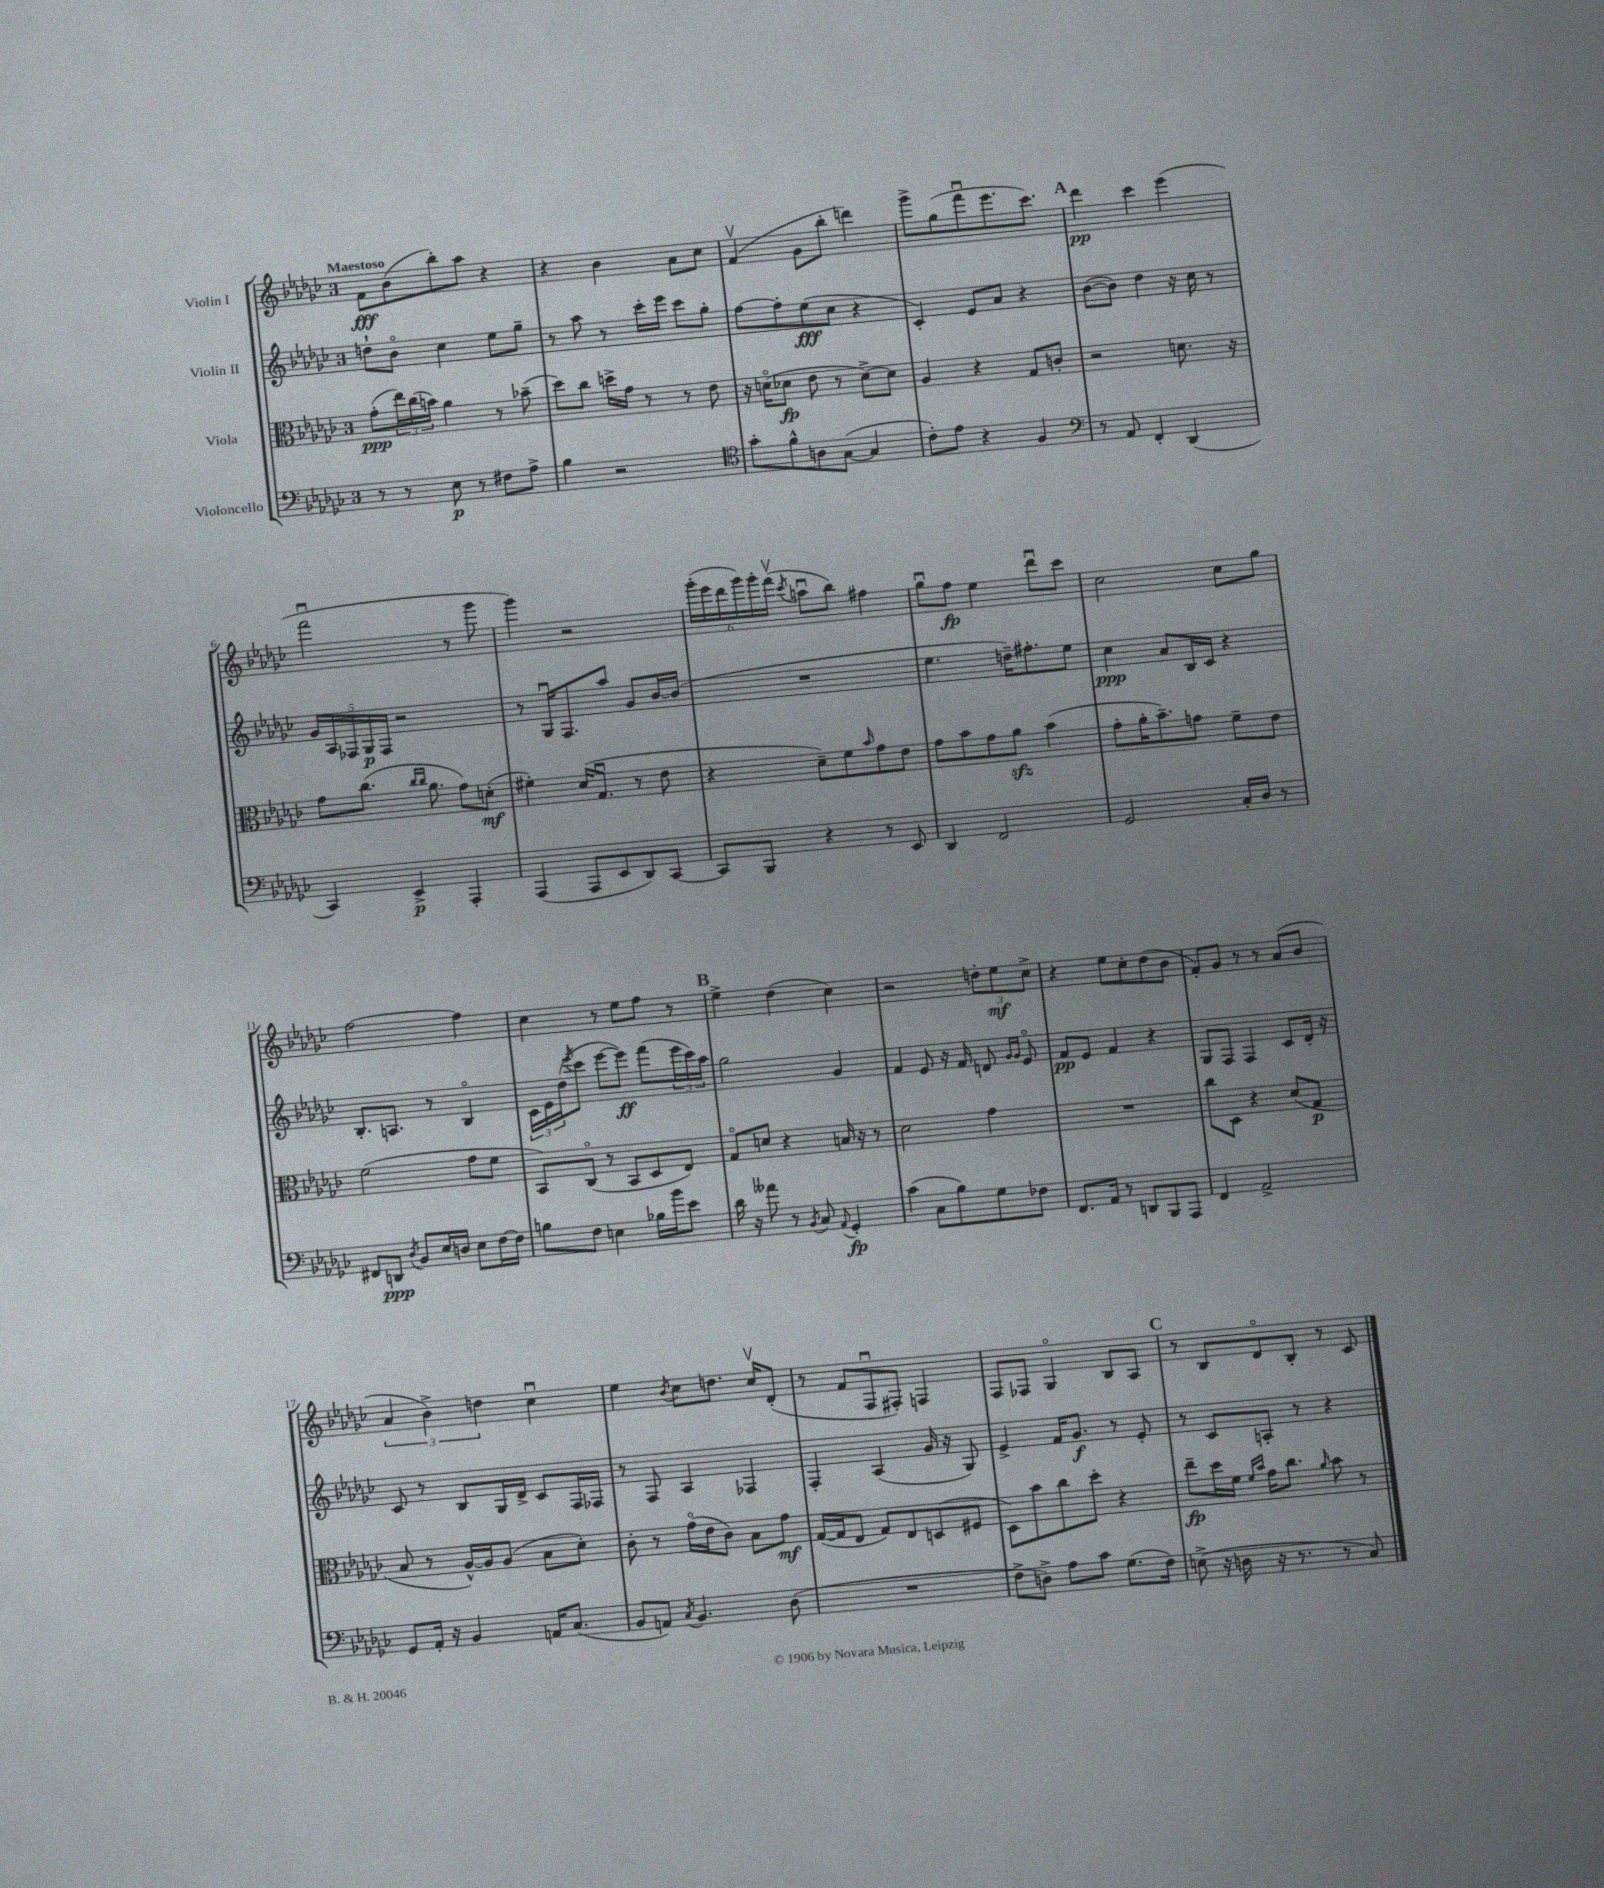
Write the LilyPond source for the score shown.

<<
\new StaffGroup <<
\new Staff = "s0" \with { instrumentName = "Violin I" } {
    \clef treble \key ges \major \once \override Staff.TimeSignature.style = #'single-digit \time 3/4 \tempo "Maestoso"
    f'8\fff bes'8( bes''8-.) aes''8 r4 |
    r4 bes'4 aes'8 ces''8 |
    f'4\upbow( ges'8 bes''8-. d'''4) |
    ges'''8-> ges''8( f'''8\downbow ees'''8. ces'''8.) |
    \mark \markup { \bold "A" } des'''4\pp ces'''4 ees'''4( |
    f'''2\downbow r8 ges'''8 |
    ges'''4) r2 |
    \tuplet 6/4 { ges'''16-.( ees'''16 des'''16 ges'''16) ges'''16-. f'''16\upbow( } \acciaccatura { ces'''8 } a''8\downbow bes''8) fis''4 |
    ges''8\downbow f''8\fp ees''4 des'''8\downbow ces'''8 |
    ces''2 ces''8 ges''8 |
    f''2~ f''4 |
    ces''4 r8 ees''8 f''8 r8 |
    \mark \markup { \bold "B" } ees''4-> des''4( ces''4) |
    r2 \tuplet 3/2 { d''8-. ees''8\mf ces''8-> } |
    r4 ees''8 ces''8-. des''8( bes'8 |
    f'8-.) ges'8 r8 r8 aes'8( bes'8 |
    \tuplet 3/2 { aes'4 bes'4->) d''4 } ces''4\downbow |
    ees''4 \acciaccatura { bes'8 } ces''8 d''8. ces''16\upbow des'8-.( |
    r8 f'8 f8\downbow fis8-.) f4 |
    f8 fes8 ges4\flageolet bes8 aes8 |
    \mark \markup { \bold "C" } r8 bes8 des'8\flageolet bes8-. r8 ces'8 \bar "|." |
}
\new Staff = "s1" \with { instrumentName = "Violin II" } {
    \clef treble \key ges \major \once \override Staff.TimeSignature.style = #'single-digit \time 3/4
    d''8-! bes'8\flageolet ces''4 ees''8 ges''8-- |
    r8 aes''8 r8 ces'''16-. ees'''16 ces'''8 ges''8-. |
    f''8~ f''8-. ees''8\fff( ces''8 r4 |
    ces'4-.) ees'8 aes'8 r4 |
    \mark \markup { \bold "A" } bes'8~( bes'8) des''4 r16 ces''16 r8 |
    \tuplet 5/4 { ges'16 aes16 fes16 ges16\p fes16 } r2 |
    r8 ges16\downbow f8. aes''8 ges'8 bes'16~ bes'16( |
    R2. |
    ees''4. d''16--) fis''8.-. ees''8 |
    ces''4\ppp aes'8 bes16 ces'16 r4 |
    bes8.-. a8. r8 bes4\flageolet |
    \tuplet 3/2 { ces'16 ees'16 des''16( } \acciaccatura { ees'''8 } ces'''8 ees'''8~ ees'''8\ff) f'''8( \tuplet 3/2 { ees'''16 ces'''16) aes''16 } |
    \mark \markup { \bold "B" } ges''2 ges'4 |
    f'4 ees'8 r16 f'16 d'8 \grace { ges'16 ges'16 } ees'8\flageolet |
    f'8\pp ees'8 f'4 r4 |
    ges8 f8 f4 ces'8 des'16-. r16 |
    ces'8 r8 bes8 ges16 des'16-> ces'8 f16 fes16 |
    r8 f8 aes4 fes4 |
    f4-. aes4( ges'16 r16 ges8) |
    ees'4-> f'16 ges'8.\f r8 ees'8-. |
    \mark \markup { \bold "C" } r8 ces'8 a8-. r8 r4 \bar "|." |
}
\new Staff = "s2" \with { instrumentName = "Viola" } {
    \clef alto \key ges \major \once \override Staff.TimeSignature.style = #'single-digit \time 3/4
    ges'8-.\ppp( \tuplet 3/2 { ees''16) ces''16( b'16) } aes'4 r8 bes'8--( |
    des''8) ces''8 d''16-> ges'16 r8 r8 ees'8 |
    r16 d'16\flageolet( des'8\fp ees'8 r8 des'8~->) des'8 |
    aes4 r4 ges8 c'8-. |
    \mark \markup { \bold "A" } r2 d'8. r16 |
    ges'8 ces''8.( \grace { ces''16 ces''16 } aes'8. ges'8) d'8-.\mf( |
    fis'4-.) des'16( ges8.\downbow r8 ees'8 |
    r4 des'8--) f'8 \grace { bes'16 } ges'8 ees'8 |
    ges'8 bes'8 ges'8 aes'8\sfz bes'4( |
    ges'8-. aes'16-. bes'8.--) g'8 f'8-- ees'8 |
    f'2( ges'8 f'8 |
    bes,8) ces8\flageolet( r8 bes,8 des8 ees8) |
    \mark \markup { \bold "B" } ges8\flageolet d'8 r4 b16 r16 r8 |
    des'2 ges'4 |
    R2. |
    ces''8 des8 r4 des'8( ges8\p |
    bes8 r8 aes16~-^) aes16 aes8( bes8 des'8-.) |
    ces'8-. r8 ges'16\flageolet( ees'16 ces'8) bes8 ges'8\mf |
    ges16~( ges16 ees8 ges8) ees8 d8( fis8 |
    des8) bes'8 ces''8 des''8-. r4 |
    \mark \markup { \bold "C" } ees''8--\fp des''16 f'16 \grace { f'16 bes'16 } ges'16 ces''8. \grace { aes'16 } bes'8 r8 \bar "|." |
}
\new Staff = "s3" \with { instrumentName = "Violoncello" } {
    \clef bass \key ges \major \once \override Staff.TimeSignature.style = #'single-digit \time 3/4
    r8 r8 ees8\p r8 fis8 aes8-> |
    bes4 r2 |
    \clef tenor ges'8-. f'8-^ a8 ges8~( ges4 |
    ces'8-.) ees'8 r4 f4 |
    \mark \markup { \bold "A" } \clef bass r8 aes,8 f,4-. des,4( |
    ces,4) ees,4->\p aes,,4-. |
    aes,,4( aes,,8 ees,8 des,8) ces,8~ |
    ces,8 bes,,8 r4 r8 ees,8 |
    des,4 f,2 |
    ges,2 ces16-. des16 r8 |
    fis,8 d,8\ppp \acciaccatura { des8 } bes,8 ees16 d16 ees8 f16~ f16 |
    b8 f8 e4 bes16 bes'16 ees'8 |
    \mark \markup { \bold "B" } des'16 r16 aeses'8 r8 \acciaccatura { bes,8 } ces8 \appoggiatura { aes,8 } ges,4-.\fp |
    ces'4( ces8 bes8) ges8 fes8 |
    f,8. aes,16 r8 d,8 bes,,8 aes,,8 |
    f,4 aes,2-> |
    ges,8 aes,16-. r16 bes,4 a,16 ces8.( |
    bes,8 a,8) \acciaccatura { ces8 } bes,4. des8( |
    R2. |
    f8-> d8->) aes8 ces'8 ges8.( f16) |
    \mark \markup { \bold "C" } e8->( r16 d16 r16 r8. r8 ces8) \bar "|." |
}
>>
>>
